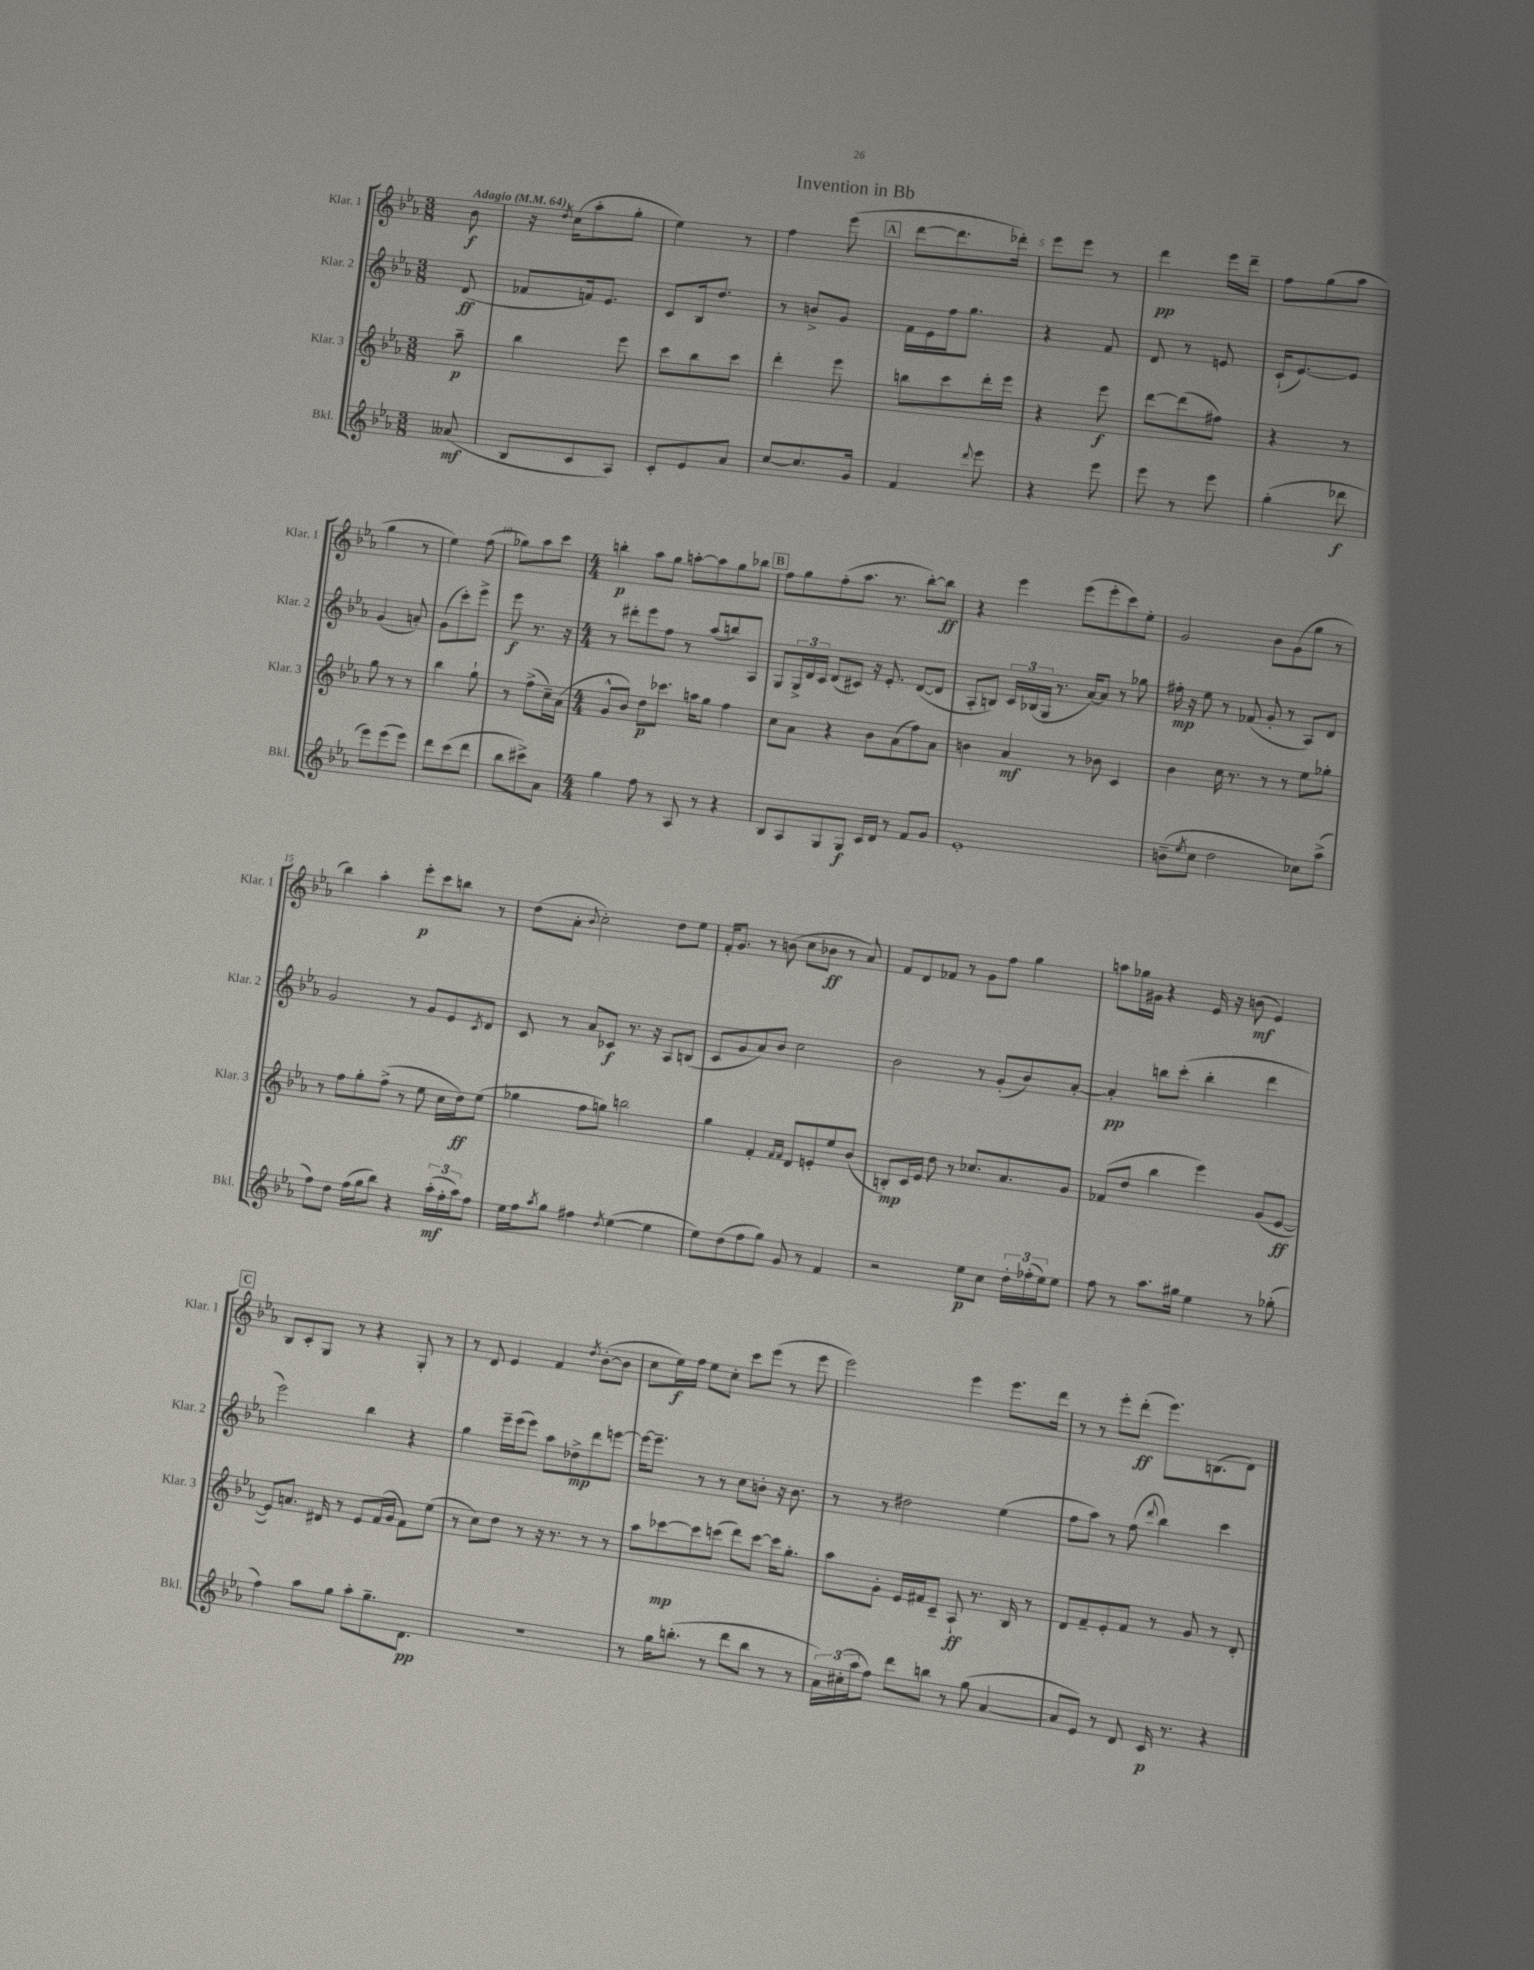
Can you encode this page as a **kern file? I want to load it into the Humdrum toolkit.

**kern	**kern	**kern	**kern
*staff4	*staff3	*staff2	*staff1
*clefG2	*clefG2	*clefG2	*clefG2
*k[b-e-a-]	*k[b-e-a-]	*k[b-e-a-]	*k[b-e-a-]
*M3/8	*M3/8	*M3/8	*M3/8
*MM64	*MM64	*MM64	*MM64
(8a--/	8aa-~\	(8d/	8b-\
=	=	=	=
8B-/L	4bb-\	8f-/L	16r
.	.	.	8qdd/
.	.	.	(16cc\LK
8c/	.	16f/k)	8aa-'\
.	.	8.e-/J	.
8A-/J)	8eee-\	.	8gg'\J
=	=	=	=
8c'/L	8ccc\L	8c/L	4ee-\)
8e-/	8bb-\	16B-/k	.
.	.	8.dd/J	.
8a-/J	8ccc\J	.	8r
=	=	=	=
[8cc/L	4ddd'\	8r	4ff\
8.cc/]	.	8b^/L	.
.	8eee-\	8g/J	(8eee-\
16g/Jk	.	.	.
=	=	=	=
4f/	8bb\L	16f\LL	[8ddd\L
.	.	16e-\	.
.	8ccc\	16ff\J	8.ddd\]
.	.	8.gg\J	.
8qqddd/	.	.	.
8eee-\	16ddd'\L	.	.
.	16eee-\JJ	.	16ddd-'\Jk)
=	=	=	=
4r	4r	4r	8eee-\L
.	.	.	8eee-\J
8eee-\	8eee-\	8f/	8r
=	=	=	=
8eee-\	[8ddd\L	8d/	4ddd\
8r	(8ddd\]	8r	.
8eee-\	8ff#\J)	8e/	16eee-\LL
.	.	.	16ddd~\JJ
=	=	=	=
(4gg'\	4r	(16c`/LK	8ff\L
.	.	[8.e-/)	.
.	.	.	(8gg\
8ddd-\	8r	8e-/]J	8aa-\J
=	=	=	=
8eee-\L)	8gg\	(4g/	4gg\
(8eee-\	8r	.	.
8eee-\J)	8r	8a'/)	8r
=	=	=	=
8ddd\L	4bb-\	(8g\L	4ee-\)
(8ccc\	.	8ccc'\)	.
8ddd\J	8gg`\	8eee-^\J	(8ff\
=	=	=	=
8bb-\L	8r	8eee-\	8gg-\L)
8ccc#^\)	(8ff^\L	8.r	8aa-\
8a-\J	16cc~\L)	.	8ccc\J
.	(16a-\JJ	16r	.
=	=	=	=
*M4/4	*M4/4	*M4/4	*M4/4
4gg\	8g^^/L	8r	4bb'\
.	8b-/J)	8ddd#'\L	.
8ff\	8dd\L	8eee-\	8aa-\L
8r	8.ccc-\J	8ff\J	8gg\J
8A-/	.	8r	[8aa'\L
.	16aa\LK	.	.
8r	8gg\J	(8aa-/L	8aa\]
4r	4ff\	8bb/)	8gg\
.	.	8A-/J	8bb-\J
=	=	=	=
8B-/L	8cc\L	8G/L	8ff\L
8A-/	8a-\J	24G^/L	8gg\
.	.	24d/	.
.	.	24c/JJ	.
8G/	4r	(8d/L	(8ff'\
8G/J	.	8c#/J)	8.aa-\J
16c/LL	8b-\L	16r	.
16d/JJ	.	8.e-'/	8.r
8r	(8a-\	.	.
8f/L	8ff\)	([8d/L	[8bb-'\L)
8g/J	8a-\J	8d/]J	8bb-\]J
=	=	=	=
1e-'	4b\	8A-'/L	4r
.	.	8B/J)	.
.	4a-/	24c/LL	4eee-\
.	.	(24B-/	.
.	.	24G/JJ	.
.	.	8.r	.
.	8r	.	(8eee-\L
.	.	[16a-/LK)	.
.	8b-\	8a-/]J	8eee-'\
.	4c/	8r	8ccc\)
.	.	8gg-\	8ee-'\J
=	=	=	=
(8b~\L	4b-\	16ff#'\	2g/
.	.	16r	.
8qee-/	.	.	.
8cc\J	.	8ee-\	.
2dd\	16cc\	8r	.
.	8.r	.	.
.	.	(8f-/	.
.	8r	8g'/	8b-\L
.	8r	8r	(8g\
8cc-\L)	8ee-\L	8A-/L)	8gg\J
(8aa-^\J	8gg-'\J	8d/J	8r
=	=	=	=
8ff\L)	8r	2g/	4bb-\)
8dd\J	8ff\L	.	.
(16ff\LL	8gg'\	.	4aa-'\
16gg\J	.	.	.
8bb-\J)	(8ff^\J	.	.
4r	8r	8r	8eee-'\L
.	8ee-\	8g/L	8ccc\
(24aa-'\LL	16cc\LL	8e-/	8bb\J
24ff'\	.	.	.
.	16dd\J)	.	.
24aa-\J)	.	.	.
.	.	8qc/	.
8ff\J	(8ee-\J	8d/J	8r
=	=	=	=
16ee-\LL	4gg-\	8c/	(8dd\L
16ff\J	.	.	.
8qaa-/	.	.	.
8gg\J	.	8r	8a-'\J
.	.	.	8qqb-/
4ff#\	8ff\L	8a-/L	2cc'\)
.	8gg\J)	8c-/J	.
8qdd/	.	.	.
([4ee-\	2bb\	8.r	.
.	.	16r	.
4ee-\]	.	8A-/L	8dd\L
.	.	(8B/J	8ee-\J
=	=	=	=
8ee-\L)	4gg\	8c/L	16f'/LK
.	.	.	8.g/J
(8dd\	.	8g/	.
8ff\	4f'/	8a-/)	8r
8gg\J)	.	8b-/J	(8b\
.	16qqf/LL	.	.
.	16qqf/JJ	.	.
8g/	8d/L	2cc\	8cc\L
8r	8e'/	.	8b-\J
4f/	8ee-/	.	8r
.	(8b-/J	.	8a-/)
=	=	=	=
2r	8B'/L)	2b-\	8f/L
.	16c/L	.	8d/
.	16e-/JJ	.	.
.	8dd\	.	8f-/J
.	8r	.	8r
8ee-\L	8.cc-/L	8r	8g\L
8cc\J	.	(8g'/L	8ff\J
.	8.a-/	.	.
24dd'\LL	.	8b-/)	4gg\
(24ff-'\	.	.	.
24ee-\J)	.	.	.
8ee-\J	8g/J	[8a-'/J	.
=	=	=	=
8ff\	(8f-/L	4a-'/]	8aa\L
8r	8dd/J	.	16gg-\L
.	.	.	16g#\JJ
8.aa-\L	4bb-\	8bb\L	4r
.	.	(8ccc'\J	.
16gg#\Jk	.	.	.
4ee-\	4eee-\)	4bb'\	16e-/
.	.	.	16r
.	.	.	(8b\
8r	(8g/L	4ddd\	4e-/)
(8gg-'\	[8e-/J	.	.
=	=	=	=
4ff\)	8e-/]L)	2eee-\)	8B-/L
.	8.a/J	.	8c'/
8aa-\L	.	.	8G/J
.	16d#/	.	.
8gg\J	8r	.	8r
8aa-'\L	8e-/L	4bb-\	4r
8.gg~\	(16f/L	.	.
.	16g/JJ	.	.
.	8f\L)	4r	8G'/
8.d\J	.	.	.
.	(8ee-\J	.	8r
=	=	=	=
1r	8r	4gg\	8r
.	8cc\L)	.	8d/
.	8dd\J	16eee-~\LL	4e-/
.	.	(16eee-\J	.
.	8r	8eee-\J)	.
.	16r	8aa-\L	4f/
.	8.r	.	.
.	.	8dd-^\	.
.	.	.	8qdd/
.	8r	8ddd\	([8b-'\L
.	8r	[8eee\J	8b-\]J
=	=	=	=
8r	8aa-\L	16eee\_LK	8cc\L
.	.	8.eee~\]J	.
16gg\LK	[8ccc-\	.	16ee-\L)
(8.bb'\J	.	.	16ff\JJ
.	8ccc-\]	8r	8ee-\L
8r	(8ccc\J	8r	8cc'\J
8ddd\L	8ddd\L)	8cc\L	8ccc\L
8bb\J	[8ccc\J	8b'\J	(8eee-\J
8r	16ccc\]LK	16r	8r
.	8.gg'\J	8.b\	.
8r	.	.	8eee-\
=	=	=	=
24a-\LL)	8aa-\L	8r	2eee-\)
(24cc#'\	.	.	.
24aa-\J	.	.	.
8ff\J)	8g'\J	8r	.
8ddd\L	16e-/LL	2dd#\	.
.	16f#/J	.	.
8bb\J	8c~/J	.	.
8r	8A-`/	.	4eee-\
(8gg\	8.r	.	.
[4a-/	.	(4ee-\	8.eee-\L
.	16B-/	.	.
.	8r	.	.
.	.	.	16ddd\Jk
=	=	=	=
8a-/]L	8d/L	8ff\L	8r
8e-/J)	8f~/	8aa-\J)	8r
8r	8e-'/	8r	8eee-'\L
8d/	8f/J	(8ff\	(8ddd'\J
.	.	8qqddd/	.
16c/	8r	4bb-\)	8.eee-\L)
8.r	.	.	.
.	8g/	.	.
.	.	.	(8.B\
4r	8r	4ccc\	.
.	8d'/	.	8d\J)
==	==	==	==
*-	*-	*-	*-
